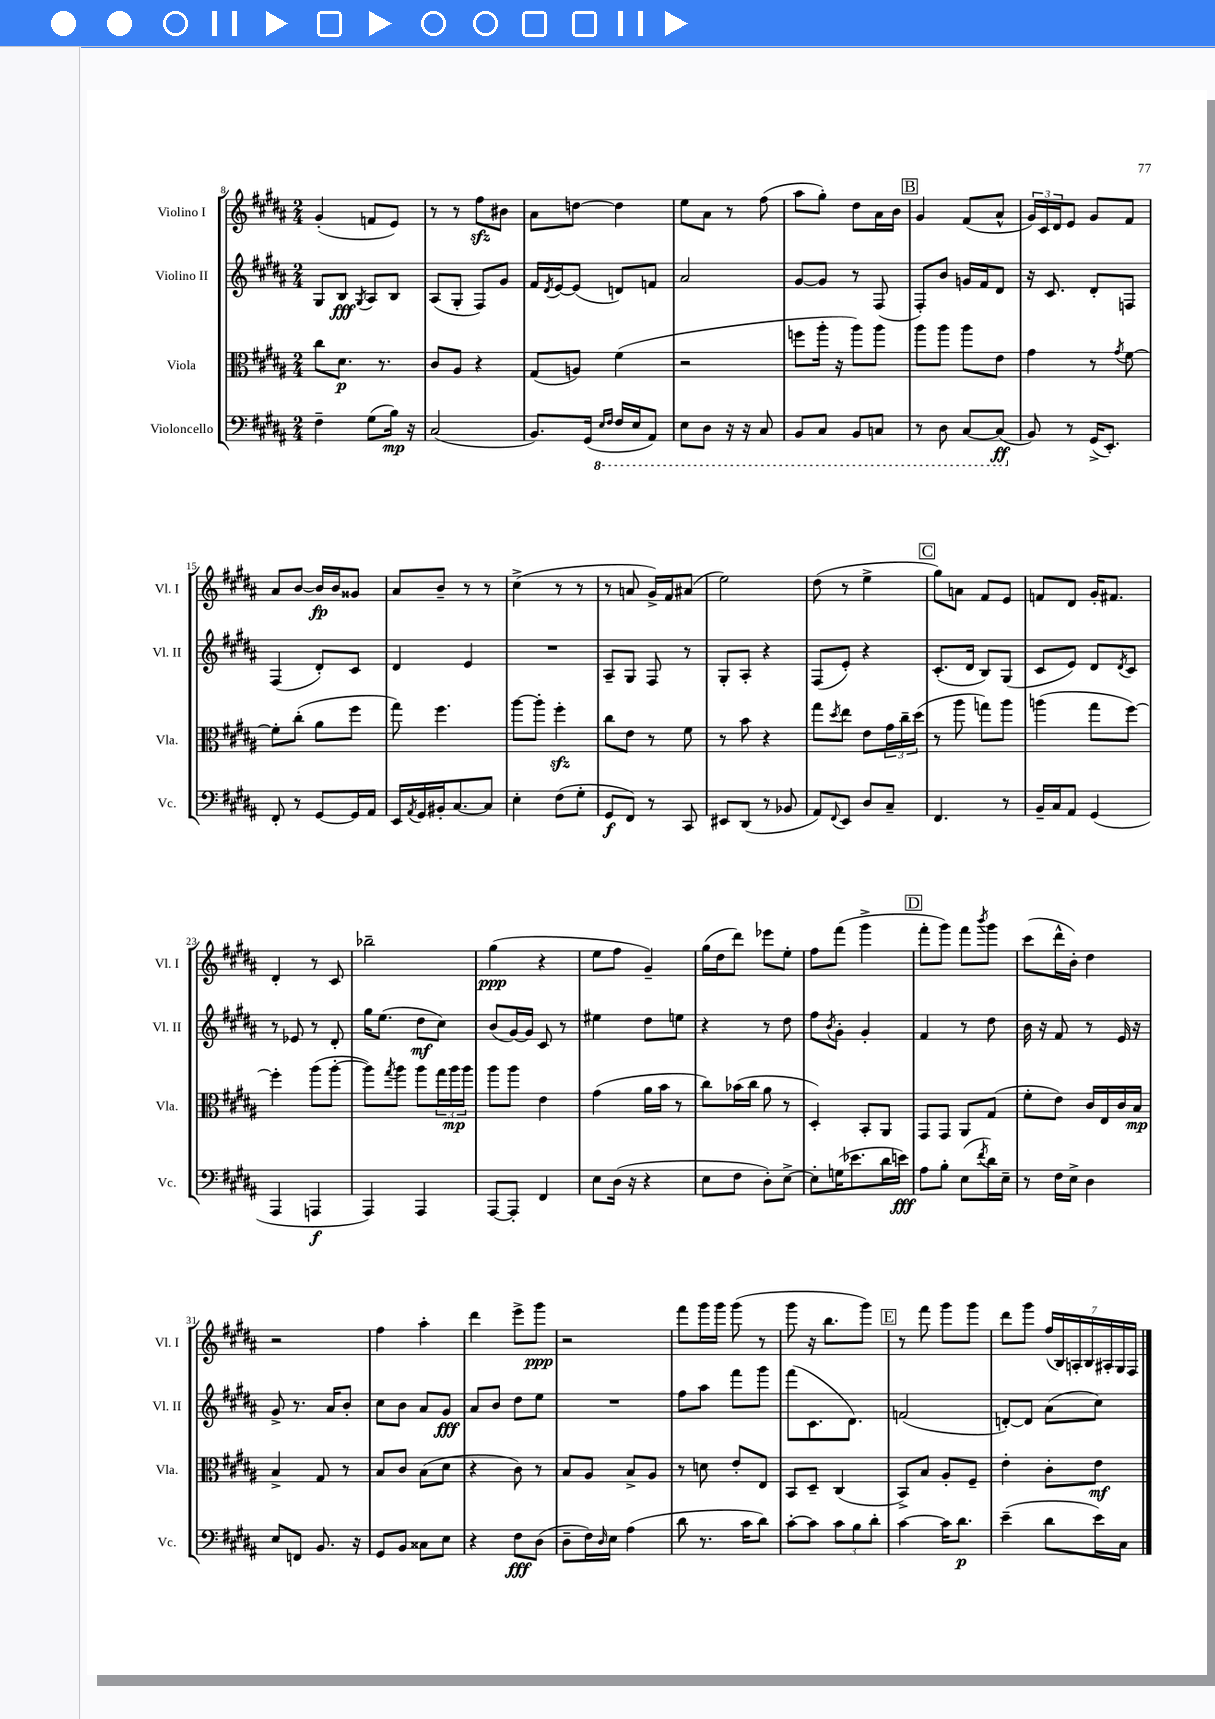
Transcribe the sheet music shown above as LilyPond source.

<<
\new StaffGroup <<
\new Staff = "s0" \with { instrumentName = "Violino I" shortInstrumentName = "Vl. I" } {
    \clef treble \key b \major \numericTimeSignature \time 2/4
    gis'4-.( f'8 e'8) |
    r8 r8 fis''8\sfz bis'8 |
    ais'8 d''8~ d''4 |
    e''8 ais'8 r8 fis''8( |
    ais''8 gis''8-.) dis''8 ais'16 b'16 |
    \mark \markup { \box "B" } gis'4 fis'8( ais'8-^ |
    \tuplet 3/2 { gis'16) cis'16 dis'16 } e'8 gis'8 fis'8 |
    ais'8 b'8~ b'16\fp b'16 gisis'8 |
    ais'8 b'8-- r8 r8 |
    cis''4->( r8 r8 |
    r8 a'8 gis'16->) fis'16 ais'8( |
    e''2) |
    dis''8( r8 e''4-> |
    \mark \markup { \box "C" } gis''8) a'8 fis'8 e'8 |
    f'8 dis'8 gis'16-. fis'8. |
    dis'4-. r8 cis'8 |
    bes''2-- |
    gis''4\ppp( r4 |
    e''8 fis''8 gis'4--) |
    gis''16( dis''16 dis'''8) ees'''8 e''8-. |
    fis''8 fis'''8( gis'''4-> |
    \mark \markup { \box "D" } fis'''8-. gis'''8) fis'''8 \acciaccatura { b'''8 } gis'''8 |
    cis'''8( dis'''16-^ b'16-.) dis''4 |
    r2 |
    fis''4 ais''4-. |
    dis'''4 e'''8-> gis'''8\ppp |
    r2 |
    fis'''8 gis'''16 gis'''16 gis'''8( r8 |
    gis'''8 r16 b''8. gis'''8) |
    \mark \markup { \box "E" } r8 fis'''8 gis'''8 gis'''8 |
    dis'''8 gis'''8 \tuplet 7/4 { fis''16( b16) a16-. b16 ais16-. gis16 fis16 } \bar "|." |
}
\new Staff = "s1" \with { instrumentName = "Violino II" shortInstrumentName = "Vl. II" } {
    \clef treble \key b \major \numericTimeSignature \time 2/4
    gis8 b8\fff \acciaccatura { gis8 } ais8 b8 |
    ais8( gis8-. fis8) gis'8 |
    fis'16 \acciaccatura { dis'8 } e'16~ e'8( d'8) f'8 |
    ais'2 |
    gis'8~ gis'8 r8 fis8( |
    \mark \markup { \box "B" } fis8-.) b'8 g'16 fis'16 dis'8 |
    r16 cis'8. dis'8-. f8 |
    fis4( dis'8-.) cis'8 |
    dis'4 e'4 |
    R2 |
    ais8-- gis8 fis8 r8 |
    gis8-. ais8-. r4 |
    fis8( e'8-.) r4 |
    \mark \markup { \box "C" } cis'8.-.( dis'16 b8) gis8( |
    cis'8 e'8) dis'8 \acciaccatura { dis'8 } cis'8 |
    r8 ees'8 r8 dis'8-. |
    gis''16 e''8.( dis''8\mf cis''8) |
    b'8( gis'16~) gis'16 cis'8 r8 |
    eis''4 dis''8 e''8 |
    r4 r8 dis''8 |
    fis''8 \acciaccatura { b'8 } gis'8-. gis'4-. |
    \mark \markup { \box "D" } fis'4 r8 dis''8 |
    b'16 r16 fis'8 r8 e'16 r16 |
    gis'8-> r8. ais'16 b'8-. |
    cis''8 b'8 ais'8 gis'8\fff |
    ais'8 b'8 dis''8 e''8 |
    R2 |
    fis''8 ais''8 fis'''8 gis'''8 |
    fis'''8( cis'8. dis'8.) |
    \mark \markup { \box "E" } f'2( |
    d'8~-.) d'8 ais'8( cis''8) \bar "|." |
}
\new Staff = "s2" \with { instrumentName = "Viola" shortInstrumentName = "Vla." } {
    \clef alto \key b \major \numericTimeSignature \time 2/4
    cis''8 dis'8.\p r8. |
    cis'8 ais8 r4 |
    gis8( a8) fis'4( |
    r2 |
    f''8 ais''16-. r16 ais''8) ais''8 |
    \mark \markup { \box "B" } ais''8 ais''8 ais''8 e'8 |
    gis'4 r8 \acciaccatura { gis'8 } fis'8~ |
    fis'8-. cis''8-.( ais'8 fis''8 |
    gis''8) fis''4. |
    ais''8~ ais''8-. fis''4-.\sfz |
    cis''8 e'8 r8 fis'8 |
    r8 b'8 r4 |
    gis''8 \acciaccatura { dis''8 } e''8 e'8 \tuplet 3/2 { gis'16 cis''16-- dis''16( } |
    \mark \markup { \box "C" } r8 ais''8 g''8) ais''8 |
    a''4( gis''8 fis''8~) |
    fis''4-. ais''8( ais''8~-. |
    ais''8) \acciaccatura { gis''8 } ais''8 ais''8 \tuplet 3/2 { gis''16 ais''16\mp ais''16 } |
    ais''8 ais''8 e'4 |
    gis'4( ais'16 b'16 r8 |
    cis''8) bes'16( cis''16 ais'8 r8 |
    dis4-.) b,8-. ais,8 |
    \mark \markup { \box "D" } gis,8 gis,8 ais,8 gis8( |
    fis'8-. e'8) cis'16 e16 cis'16 b16\mp |
    b4-> gis8 r8 |
    b8 cis'8 b8( dis'8 |
    r4 cis'8) r8 |
    b8 ais8 b8-> ais8 |
    r8 d'8 e'8-. e8 |
    b,8 dis8-- cis4( |
    \mark \markup { \box "E" } b,8->) b8 ais8-. fis8-- |
    e'4-. cis'8-. e'8\mf \bar "|." |
}
\new Staff = "s3" \with { instrumentName = "Violoncello" shortInstrumentName = "Vc." } {
    \clef bass \key b \major \numericTimeSignature \time 2/4
    fis4-- gis8( b16\mp) r16 |
    cis2( |
    b,8.) gis,16( \ottava #-1 \grace { e,16 fis,16 } fis,16 e,16 ais,,8) |
    e,8 dis,8 r16 r16 cis,8 |
    b,,8 cis,8 b,,8 c,8 |
    \mark \markup { \box "B" } r8 dis,8 cis,8~ cis,8\ff( \ottava #0 |
    b,8) r8 gis,16->( e,8.-.) |
    fis,8-. r8 gis,8~ gis,16 ais,16 |
    e,16 \acciaccatura { ais,8 } gis,16 bis,16-. cis8.~ cis8 |
    e4-. fis8( gis8-. |
    gis,8\f fis,8) r8 cis,8 |
    eis,8 dis,8( r8 bes,8 |
    ais,8) \appoggiatura { fis,8 } e,8 dis8 cis8-- |
    \mark \markup { \box "C" } fis,4. r8 |
    b,16-- cis16 ais,8 gis,4( |
    ais,,4 a,,4\f |
    ais,,4) ais,,4 |
    ais,,8~ ais,,8-. fis,4 |
    e8 dis16( r16 r4 |
    e8 fis8 dis8-.) e8~-> |
    e8-. g16( ees'8. dis'16 e'16\fff) |
    \mark \markup { \box "D" } ais8 b8-. e8( \acciaccatura { fis'8 } dis'16) e16-- |
    r8 fis16 e16-> dis4 |
    e8 f,8 b,8. r16 |
    gis,8 b,8 cisis8 e8 |
    r4 fis8\fff dis8( |
    dis8-- fis16) \grace { dis16 } e16 ais4( |
    dis'8 r8. cis'16 dis'8) |
    cis'8~-. cis'8 \tuplet 3/2 { cis'8 b8 dis'8-. } |
    \mark \markup { \box "E" } cis'4~ cis'16 dis'8.\p |
    e'4--( dis'8 e'16) cis16 \bar "|." |
}
>>
>>
\layout { \context { \Score currentBarNumber = #8 } }
